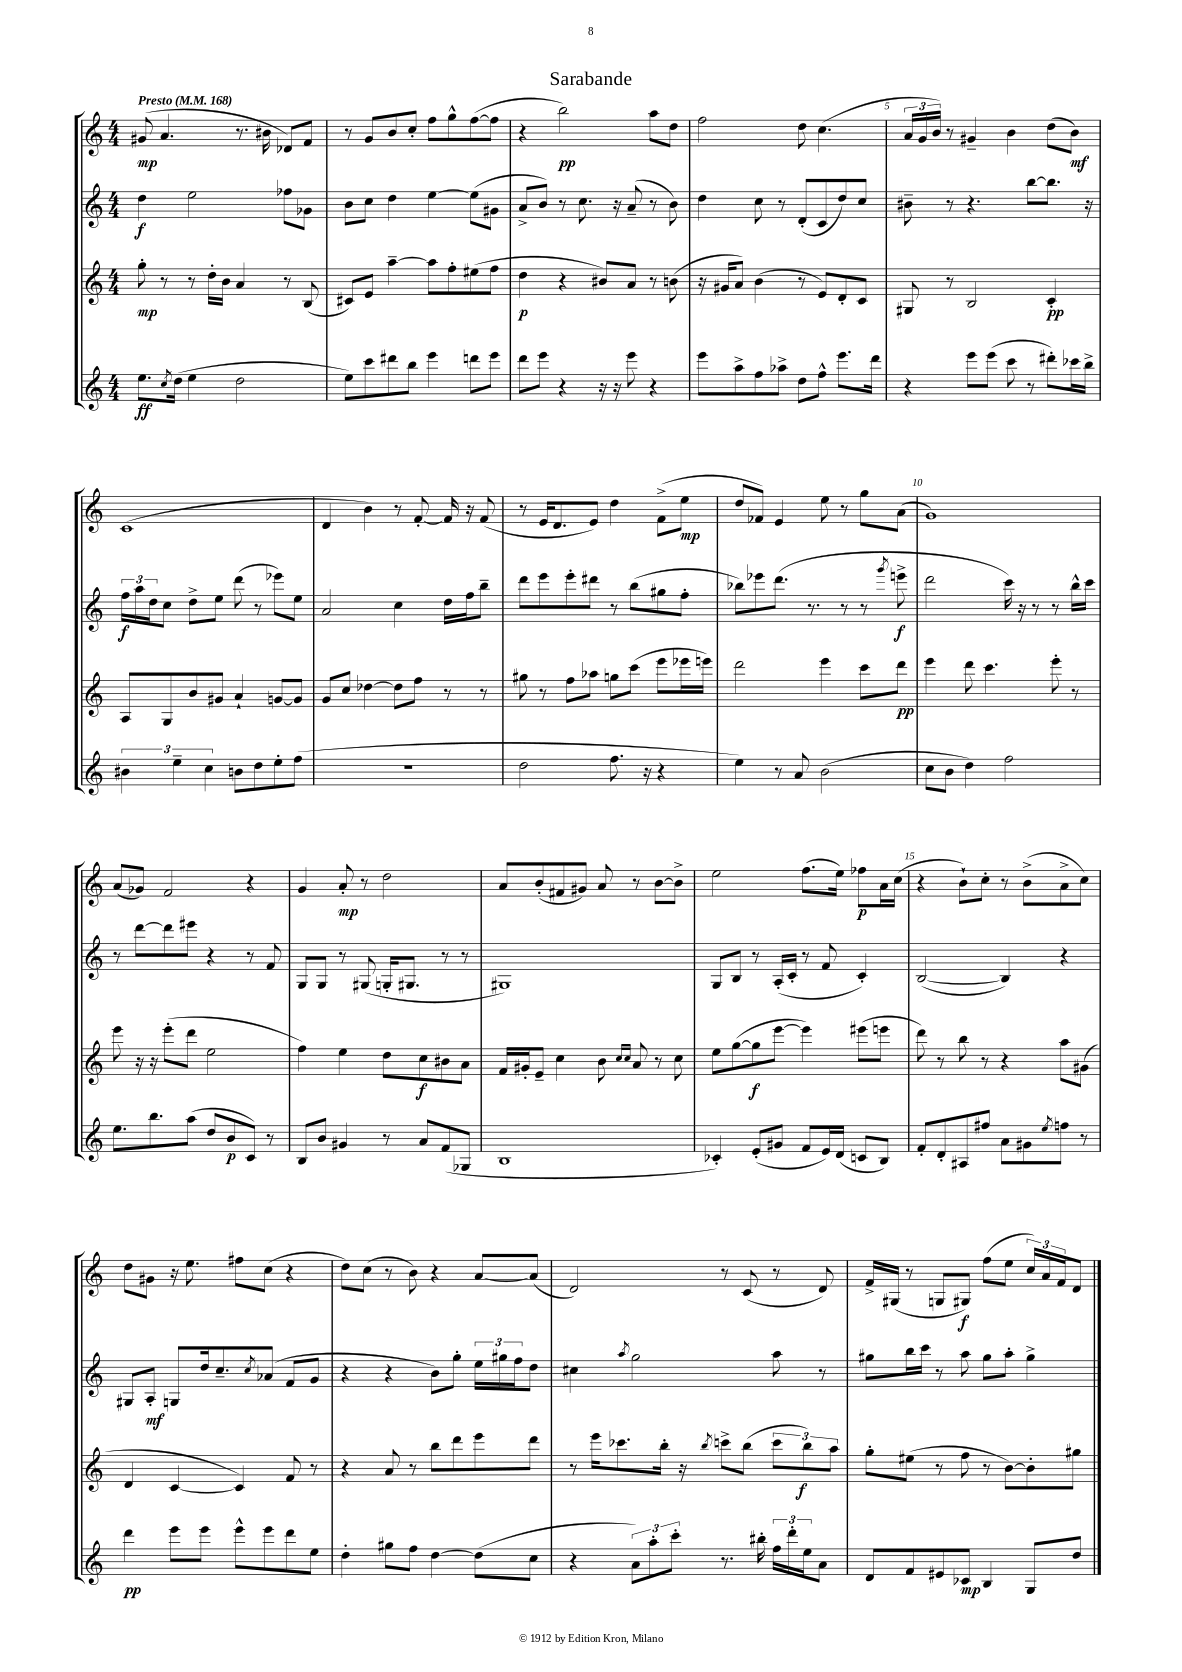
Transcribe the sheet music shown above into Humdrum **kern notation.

**kern	**dynam	**kern	**dynam	**kern	**dynam	**kern	**dynam
*part4	*part4	*part3	*part3	*part2	*part2	*part1	*part1
*staff4	*staff4	*staff3	*staff3	*staff2	*staff2	*staff1	*staff1
*clefG2	*	*clefG2	*	*clefG2	*	*clefG2	*
*k[]	*	*k[]	*	*k[]	*	*k[]	*
*M4/4	*	*M4/4	*	*M4/4	*	*M4/4	*
*MM168	*	*MM168	*	*MM168	*	*MM168	*
=1	=1	=1	=1	=1	=1	=1	=1
!	!	!	!	!	!	!LO:TX:a:B:t=Presto	!
8.ee\L	ff	8gg'\	mp	4dd\	f	(8g#X/	mp
.	.	8r	.	.	.	4.a/	.
8qcc/	.	.	.	.	.	.	.
(16dd\Jk	.	.	.	.	.	.	.
4ee\	.	8r	.	2ee\	.	.	.
.	.	16dd'\LL	.	.	.	.	.
.	.	16b\JJ	.	.	.	.	.
2dd\	.	4a/	.	.	.	8.r	.
.	.	.	.	.	.	16b#X\	.
.	.	8r	.	8ff-X\L	.	8d-X/L)	.
.	.	(8B/	.	8g-X\J	.	8f/J	.
=2	=2	=2	=2	=2	=2	=2	=2
8ee\L)	.	8c#X/L)	.	8b\L	.	8r	.
8ccc\	.	8e/J	.	8cc\J	.	8g/L	.
8ddd#X\	.	[4aa~\	.	4dd\	.	8b/	.
8bb\J	.	.	.	.	.	8cc'/J	.
4eee\	.	8aa\L]	.	[4ee\	.	8ff\L	.
.	.	8ff'\	.	.	.	8gg^^\	.
8dddn\L	.	(8ee#X\	.	(8ee\L]	.	([8ff\	.
8eee\J	.	8ff\J	.	8g#X\J	.	8ff\J]	.
=3	=3	=3	=3	=3	=3	=3	=3
8ddd\L	.	4dd\	p	8a^/L	.	4r	.
8eee\J	.	.	.	8b/J)	.	.	.
4r	.	4r	.	8r	.	2bb\)	pp
.	.	.	.	8.cc\	.	.	.
16r	.	8b#X/L)	.	.	.	.	.
16r	.	.	.	16r	.	.	.
8eee\	.	8a/J	.	(8a~/	.	.	.
4r	.	8r	.	8r	.	8aa\L	.
.	.	(8bn\	.	8b\)	.	8dd\J	.
=4	=4	=4	=4	=4	=4	=4	=4
8eee\L	.	16r	.	4dd\	.	2ff\	.
.	.	16g#X/KL	.	.	.	.	.
8aa^\	.	8a/J)	.	.	.	.	.
8ff\	.	(4b\	.	8cc\	.	.	.
8aa-X^\J	.	.	.	8r	.	.	.
8dd\L	.	8r	.	(8d'/L	.	8dd\	.
8ff^^\J	.	8e/L)	.	8c/	.	(4.cc\	.
8.eee\L	.	8d'/	.	8dd/)	.	.	.
.	.	8c/J	.	8cc/J	.	.	.
16ddd\Jk	.	.	.	.	.	.	.
=5	=5	=5	=5	=5	=5	=5	=5
4r	.	8G#X/	.	8b#X~\	.	24a/LL	.
.	.	.	.	.	.	24g/	.
.	.	.	.	.	.	24b/JJ)	.
.	.	8r	.	8r	.	8r	.
8eee\L	.	2B/	.	4.r	.	4g#X~/	.
(8eee\J	.	.	.	.	.	.	.
8ccc\	.	.	.	.	.	4b\	.
8r	.	.	.	[8bb\L	.	.	.
8ddd#X'\L)	.	4c'/	pp	8.bb\J]	.	(8dd\L	.
16ccc-X\L	.	.	.	.	.	8b\J)	mf
16bb^\JJ	.	.	.	16r	.	.	.
!!LO:LB:g=z
=6	=6	=6	=6	=6	=6	=6	=6
6b#X\	.	8A/L	.	24ff\LL	f	(1c	.
.	.	.	.	24aa\	.	.	.
.	.	.	.	24dd\J	.	.	.
.	.	8G/	.	8cc\J	.	.	.
6ee~\	.	.	.	.	.	.	.
.	.	8b/	.	8dd^\L	.	.	.
6cc\	.	.	.	.	.	.	.
.	.	8g#X/J	.	8ee\J	.	.	.
8bn\L	.	4a`/	.	(8ddd\	.	.	.
8dd\	.	.	.	8r	.	.	.
8ee'\	.	[8gn/L	.	8eee-X\L)	.	.	.
(8ff\J	.	8g/J]	.	8ee\J	.	.	.
=7	=7	=7	=7	=7	=7	=7	=7
1r	.	8g/L	.	2a/	.	4d/	.
.	.	8cc/J	.	.	.	.	.
.	.	[4dd-X\	.	.	.	4b\)	.
.	.	8dd-\L]	.	4cc\	.	8r	.
.	.	8ff\J	.	.	.	[8f'/	.
.	.	8r	.	16dd\LL	.	16f/]	.
.	.	.	.	16ff\J	.	16r	.
.	.	8r	.	8bb~\J	.	(8f/	.
=8	=8	=8	=8	=8	=8	=8	=8
2dd\	.	8gg#X\	.	8ddd\L	.	8r	.
.	.	8r	.	8eee\	.	16e/KL	.
.	.	.	.	.	.	8.d/	.
.	.	8ff\L	.	8eee'\	.	.	.
.	.	8aa-X\J	.	8ddd#X\J	.	8e/J)	.
8.ff\	.	8ggn\L	.	8r	.	4dd\	.
.	.	(8ccc\J	.	(8bb\L	.	.	.
16r	.	.	.	.	.	.	.
4r	.	8eee\L	.	8gg#X\	.	(8f^\L	.
.	.	16eee-X\L	.	8ff'\J	.	8ee\J	mp
.	.	16eeen\JJ)	.	.	.	.	.
=9	=9	=9	=9	=9	=9	=9	=9
4ee\)	.	2ddd\	.	8bb-X\L)	.	8dd/L	.
.	.	.	.	8eee-X\	.	8f-X/J)	.
8r	.	.	.	(8.ddd\J	.	4e/	.
8a/	.	.	.	.	.	.	.
.	.	.	.	8.r	.	.	.
(2b\	.	4eee\	.	.	.	8ee\	.
.	.	.	.	8r	.	8r	.
.	.	8ccc\L	.	8r	.	8gg\L	.
.	.	.	.	8qggg/	.	.	.
.	.	8ddd\J	pp	8eeen^\	f	(8a\J	.
=10	=10	=10	=10	=10	=10	=10	=10
8cc\L	.	4eee\	.	2ddd\	.	1g)	.
8b\J	.	.	.	.	.	.	.
4dd\)	.	8ddd\	.	.	.	.	.
.	.	4.ccc\	.	.	.	.	.
2ff\	.	.	.	16ccc\)	.	.	.
.	.	.	.	16r	.	.	.
.	.	.	.	8r	.	.	.
.	.	8eee'\	.	8r	.	.	.
.	.	8r	.	16bb^^\LL	.	.	.
.	.	.	.	16ccc\JJ	.	.	.
!!LO:LB:g=z
=11	=11	=11	=11	=11	=11	=11	=11
8.ee\L	.	8eee\	.	8r	.	(8a/L	.
.	.	16r	.	[8ddd\L	.	8g-X/J)	.
8.bb\	.	16r	.	.	.	.	.
.	.	(8eee'\L	.	8ddd\]	.	2f/	.
(8aa\J	.	8ddd\J	.	8eee#X\J	.	.	.
8dd/L	.	2ee\	.	4r	.	.	.
8b/	p	.	.	.	.	.	.
8c/J)	.	.	.	8r	.	4r	.
8r	.	.	.	8f/	.	.	.
=12	=12	=12	=12	=12	=12	=12	=12
8B/L	.	4ff\)	.	8G/L	.	4g/	.
8b/J	.	.	.	8G/J	.	.	.
4g#X/	.	4ee\	.	8r	.	8a'/	mp
.	.	.	.	(8G#X/	.	8r	.
8r	.	8dd\L	.	16Gn'/KL	.	2dd\	.
.	.	.	.	8.G#X/J	.	.	.
8a/L	.	8cc\	f	.	.	.	.
(8f/	.	8b#X\	.	8r	.	.	.
8G-X/J	.	8a\J	.	8r	.	.	.
=13	=13	=13	=13	=13	=13	=13	=13
1B	.	16f/LL	.	1G#X)	.	8a/L	.
.	.	16g#X'/J	.	.	.	.	.
.	.	8e~/J	.	.	.	(8b'/	.
.	.	4cc\	.	.	.	8f#X/	.
.	.	.	.	.	.	8g#X/J)	.
.	.	8b\	.	.	.	8a/	.
.	.	16qqcc/LL	.	.	.	.	.
.	.	16qqcc/JJ	.	.	.	.	.
.	.	8a/	.	.	.	8r	.
.	.	8r	.	.	.	[8b\L	.
.	.	8cc\	.	.	.	8b^\J]	.
=14	=14	=14	=14	=14	=14	=14	=14
4c-X'/)	.	8ee\L	.	8G/L	.	2ee\	.
.	.	([8gg\	.	8B/J	.	.	.
(8e'/L	.	8gg\]	f	8r	.	.	.
8g#X/J	.	[8eee\J	.	(16A'/LL	.	.	.
.	.	.	.	16c'/JJ	.	.	.
8f/L	.	4eee\])	.	8r	.	(8.ff\L	.
16e/L)	.	.	.	8f/	.	.	.
(16d/JJ	.	.	.	.	.	16ee\Jk)	.
8cn/L	.	(8eee#X\L	.	4c'/)	.	8ff-X\L	p
8B/J)	.	8eeen\J	.	.	.	16a\L	.
.	.	.	.	.	.	(16cc\JJ	.
=15	=15	=15	=15	=15	=15	=15	=15
8f'/L	.	8ddd\)	.	([2B/	.	4r	.
8d'/	.	8r	.	.	.	.	.
8A#X/	.	8bb\	.	.	.	8b`\L)	.
8ff#X/J	.	8r	.	.	.	8cc'\J	.
8a\L	.	4r	.	4B/])	.	8r	.
8g#X\	.	.	.	.	.	(8b^\L	.
8qee/	.	.	.	.	.	.	.
8ffn\J	.	8aa\L	.	4r	.	8a^\	.
8r	.	(8g#X\J	.	.	.	8cc\J)	.
!!LO:LB:g=z
=16	=16	=16	=16	=16	=16	=16	=16
4ddd\	pp	4d/	.	8G#X/L	.	8dd\L	.
.	.	.	.	8A'/J	mf	8g#X\J	.
8eee\L	.	[4c/	.	8Gn/L	.	16r	.
.	.	.	.	.	.	8.ee\	.
8eee\J	.	.	.	16dd/k	.	.	.
.	.	.	.	8.cc~/	.	.	.
8eee^^\L	.	4c/])	.	.	.	8ff#X\L	.
.	.	.	.	8qcc/	.	.	.
8eee\	.	.	.	(8a-X/J	.	(8cc\J	.
8ddd\	.	8f/	.	8f/L	.	4r	.
8ee\J	.	8r	.	8g/J	.	.	.
=17	=17	=17	=17	=17	=17	=17	=17
4dd'\	.	4r	.	4r	.	8dd\L)	.
.	.	.	.	.	.	(8cc\J	.
8gg#X\L	.	8a/	.	4r	.	8r	.
8ff\J	.	8r	.	.	.	8b\)	.
[4dd\	.	8bb\L	.	8b\L)	.	4r	.
.	.	8ddd\	.	8gg'\J	.	.	.
(8dd\L]	.	8eee\	.	24ee\LL	.	[8a/L	.
.	.	.	.	24gg#X\	.	.	.
.	.	.	.	24ff\J	.	.	.
8cc\J	.	8ddd\J	.	8dd\J	.	(8a/J]	.
=18	=18	=18	=18	=18	=18	=18	=18
4r	.	8r	.	4cc#X\	.	2d/)	.
.	.	16eee\KL	.	.	.	.	.
.	.	8.ccc-X\	.	.	.	.	.
.	.	.	.	8qaa/	.	.	.
12a\L)	.	.	.	2gg\	.	.	.
12aa'\	.	.	.	.	.	.	.
.	.	16bb'\Jk	.	.	.	.	.
12ccc'\J	.	.	.	.	.	.	.
.	.	16r	.	.	.	.	.
.	.	8qbb/	.	.	.	.	.
8.r	.	8cccn^\L	.	.	.	8r	.
.	.	(8bb\J	.	.	.	(8c/	.
16bb#X'\	.	.	.	.	.	.	.
24ff\LL	.	12ccc\L	.	8aa\	.	8r	.
24ddd'\	.	.	.	.	.	.	.
24ee\J	.	12bb\)	f	.	.	.	.
8a\J	.	.	.	8r	.	8d/)	.
.	.	12aa\J	.	.	.	.	.
=19	=19	=19	=19	=19	=19	=19	=19
8d/L	.	8gg'\L	.	8gg#X\L	.	16f^/LL	.
.	.	.	.	.	.	(16G#X/JJ	.
8f/	.	(8ee#X\J	.	16bb\L	.	8r	.
.	.	.	.	16ccc\JJ	.	.	.
8e#X/	.	8r	.	8r	.	8Gn/L	.
8c-X/J	mp	8ff\	.	8aa\	.	8G#X/J)	f
4B/	.	8r	.	8gg#\L	.	(8ff\L	.
.	.	[8b\L)	.	8aa'\J	.	8ee\J	.
8G/L	.	8b'\]	.	4gg#^\	.	24cc/LL)	.
.	.	.	.	.	.	24a/	.
.	.	.	.	.	.	24f/J	.
8dd/J	.	8gg#X\J	.	.	.	8d/J	.
==	==	==	==	==	==	==	==
*-	*-	*-	*-	*-	*-	*-	*-
